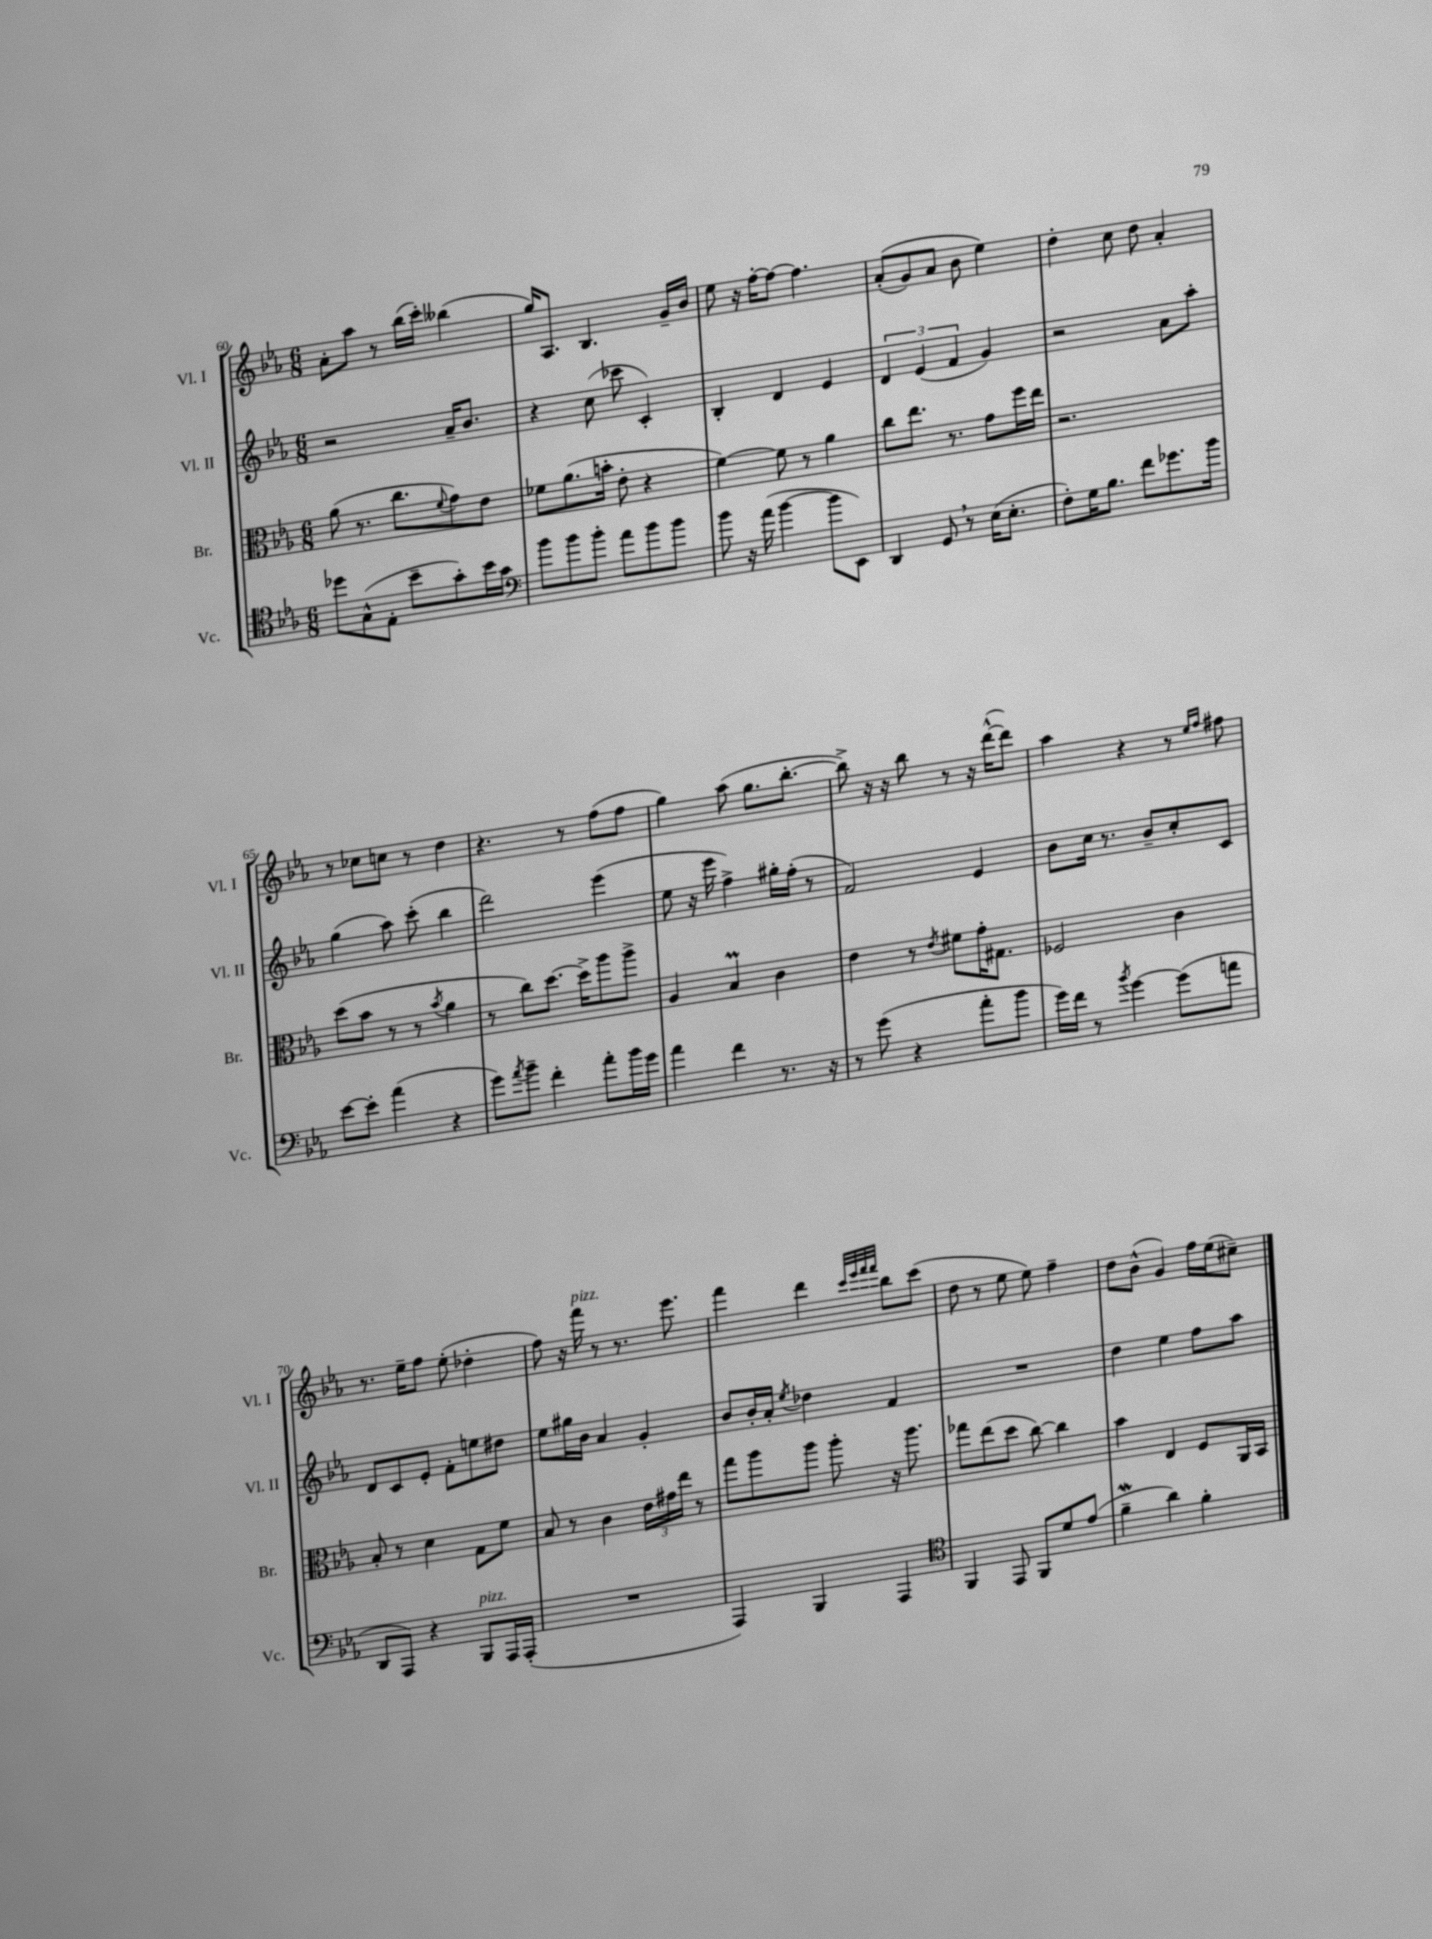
<<
\new StaffGroup <<
\new Staff = "s0" \with { instrumentName = "Vl. I" shortInstrumentName = "Vl. I" } {
    \clef treble \key ees \major \numericTimeSignature \time 6/8
    aes'8-. aes''8 r8 bes''16( c'''16-.) beses''4( |
    g''16) aes8. bes4. g'16-- bes'16 |
    ees''8 r16 f''16~-. f''8~ f''4. |
    aes'8-.(\( g'8) aes'8 bes'8 ees''4\) |
    d''4-. c''8 d''8 aes'4-. |
    r8 ces''8 c''8 r8 d''4 |
    r4. r8 f''8( f''8 |
    g''4) aes''8( g''8. bes''8.~-. |
    bes''8->) r16 r16 bes''8 r8 r16 d'''16~-^( d'''8) |
    aes''4 r4 r8 \grace { ees''16 f''16 } fis''8 |
    r8. ees''16-- f''8 ees''8-.( des''4-. |
    f''8) r16 f'''16^\markup { \italic "pizz." } r8 r8. ees'''8. |
    f'''4 d'''4 \grace { c'''32 ees'''32 f'''32 f'''32 } bes''8 c'''8( |
    d''8 r8 ees''8 ees''8) f''4-- |
    d''8 bes'8-^( g'4) f''16 ees''16( cis''8--) \bar "|." |
}
\new Staff = "s1" \with { instrumentName = "Vl. II" shortInstrumentName = "Vl. II" } {
    \clef treble \key ees \major \numericTimeSignature \time 6/8
    r2 aes'16-- bes'8. |
    r4 c''8( ces'''8 c'4-.) |
    bes4-. d'4 ees'4 |
    \tuplet 3/2 { d'4 ees'4( f'4 } g'4) |
    r2 aes'8 aes''8-. |
    g''4( aes''8) c'''8-.( bes''4 |
    d'''2) ees'''4( |
    ees''8 r16 ees'''16 f''4->) gis''16-. f''16-.( r8 |
    f'2) ees'4 |
    bes'8 c''16 r8. bes'8-- c''8-. c'8 |
    d'8 c'8 ees'8-. f'8-. e''8 dis''8 |
    ees''8 gis''16 bes'16 aes'4 g'4-. |
    bes'8 bes'16-. aes'16-. \acciaccatura { ees''8 } des''4 f'4 |
    R2. |
    d''4 ees''4 f''8 aes''8 \bar "|." |
}
\new Staff = "s2" \with { instrumentName = "Br." shortInstrumentName = "Br." } {
    \clef alto \key ees \major \numericTimeSignature \time 6/8
    aes'8( r8. c''8. \appoggiatura { f'8 } g'8) ees'8 |
    fes'8 aes'8.( b'16-. ees'8-. r4 |
    f'4~) f'8 r8 aes'4 |
    c''8 ees''8. r8. g'8 f''16 ees''16 |
    r2. |
    d''8( bes'8 r8 r8 \acciaccatura { bes'8 } aes'4 |
    r8 c''8) d''8.~ d''16-> aes''8 aes''8-> |
    aes4 bes4\prall c'4 |
    ees'4 r8 \acciaccatura { ees'8 } fis'8 g'16-. gis8. |
    fes2 c'4 |
    bes8-. r8 d'4 g8 f'8 |
    bes8 r8 c'4 \tuplet 3/2 { ees'16 gis'16 ees''16 } r8 |
    g''8 aes''8 aes''8 aes''8-. r16 aes''8. |
    ges''8 ees''8( d''8 c''8~) c''4 |
    bes'4 ees4 f8 aes,16 bes,16 \bar "|." |
}
\new Staff = "s3" \with { instrumentName = "Vc." shortInstrumentName = "Vc." } {
    \clef tenor \key ees \major \numericTimeSignature \time 6/8
    des''8 g8-^( ees8-. bes'8-- g'8-.) bes'16 g'16 |
    \clef bass bes'8 bes'8 bes'8-. aes'8 bes'8 bes'8 |
    bes'8 r16 aes'16( bes'4~ bes'8 ees,8) |
    d,4 g,8 \breathe r8 ees16( ees8.-. |
    f8-.) g16 bes8. f'8 ges'8. bes'16 |
    ees'8~ ees'8-. aes'4( r4 |
    g'8) \acciaccatura { aes'8 } bes'8-- f'4-. aes'8-. bes'16 g'16 |
    aes'4 f'4 r8. r16 |
    r8 g'8( r4 aes'8-. bes'8 |
    g'16) f'16 r8 \acciaccatura { bes'8 } g'4~ g'8( a'8 |
    d,8 aes,,8) r4 bes,,8^\markup { \italic "pizz." } aes,,16 aes,,16-.( |
    R2. |
    aes,,4) bes,,4 aes,,4 |
    \clef tenor f,4 ees,8 f,8 d'8 ees'8( |
    f'4--\mordent aes'4) f'4-. \bar "|." |
}
>>
>>
\layout { \context { \Score currentBarNumber = #60 } }
